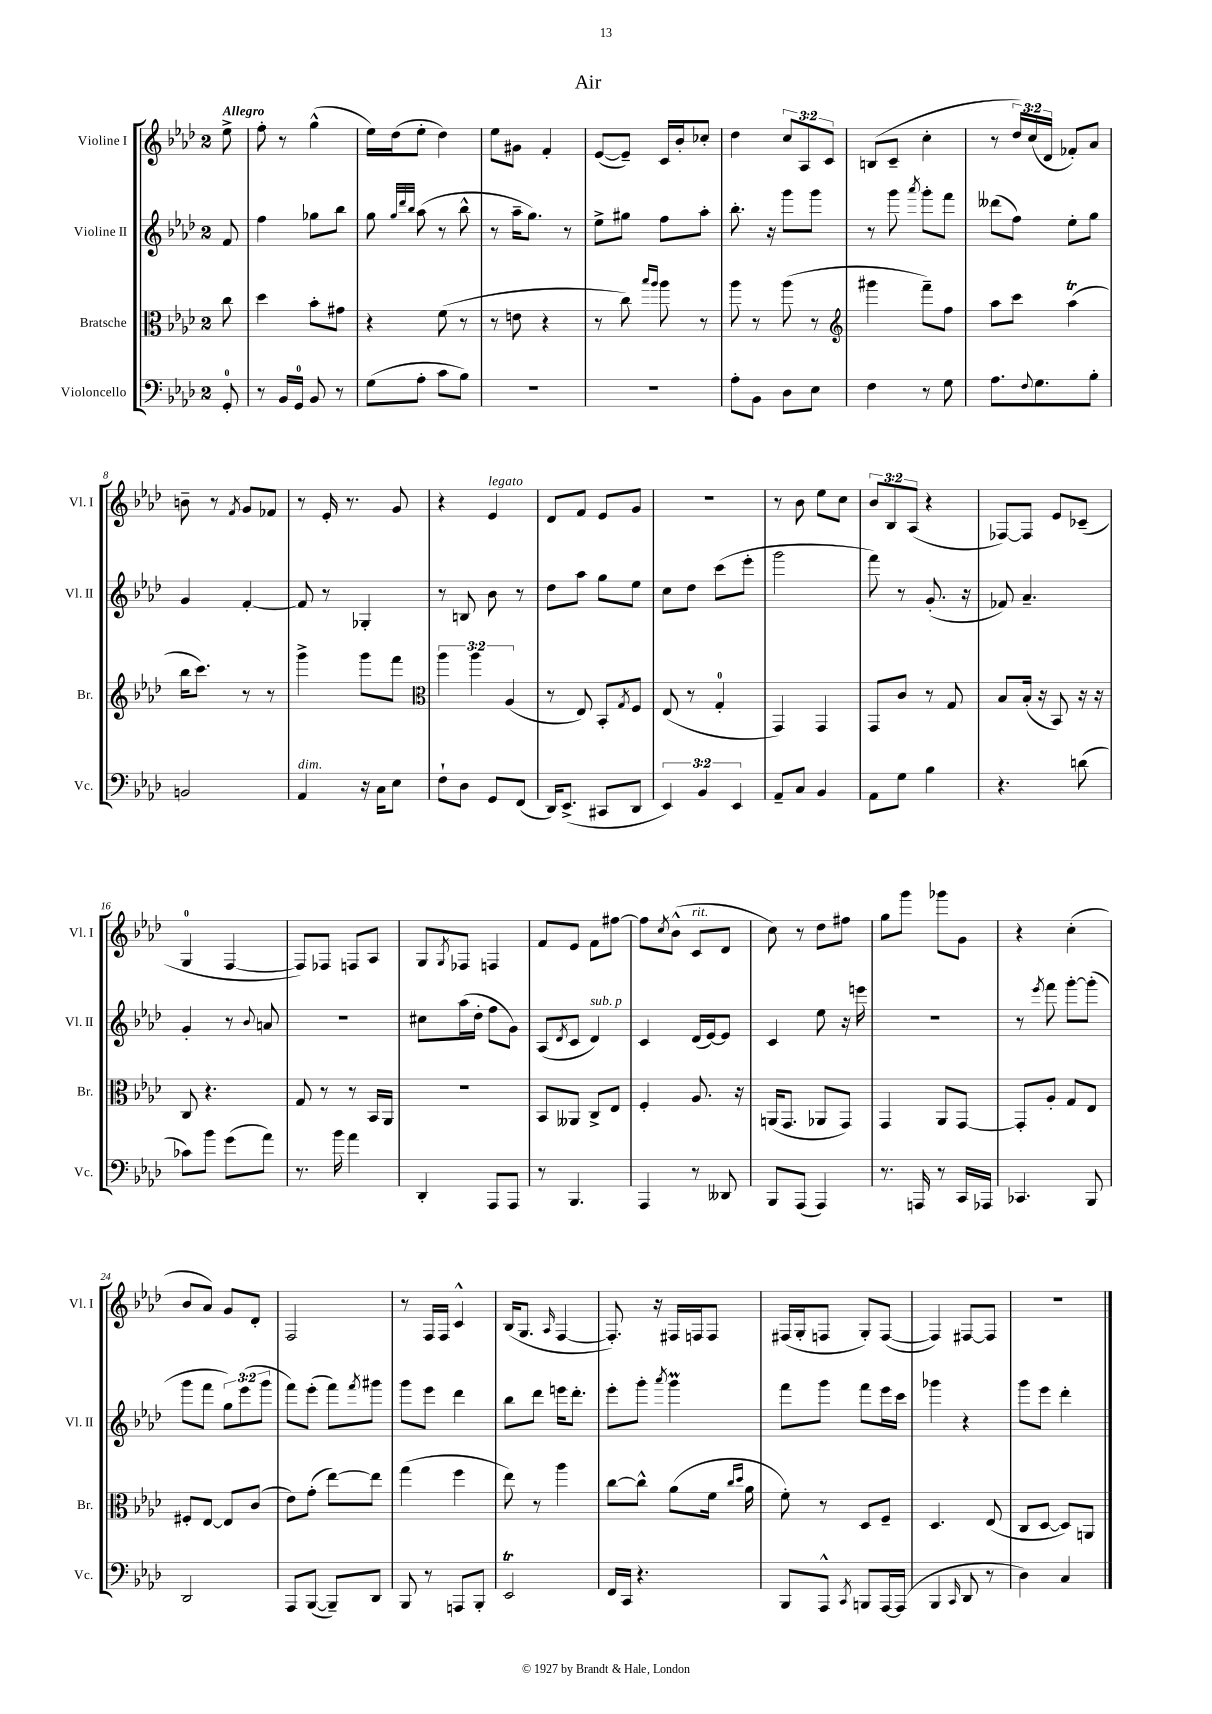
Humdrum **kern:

**kern	**kern	**kern	**kern
*staff4	*staff3	*staff2	*staff1
*clefF4	*clefC3	*clefG2	*clefG2
*k[b-e-a-d-]	*k[b-e-a-d-]	*k[b-e-a-d-]	*k[b-e-a-d-]
*M2/4	*M2/4	*M2/4	*M2/4
8GG'/	8cc\	8f/	8ee-^\
=	=	=	=
8r	4dd-\	4ff\	8ff'\
16BB-/LL	.	.	8r
16GG/JJ	.	.	.
8BB-/	8b-'\L	8gg-\L	(4gg^^\
8r	8g#\J	8bb-\J	.
=	=	=	=
(8G\L	4r	8gg\	16ee-\LL)
.	.	.	(16dd-\J
.	.	32qqgg/LLL	.
.	.	32qqddd-/	.
.	.	32qqbb-/JJJ	.
8A-'\J	.	(8aa-\	8ee-'\J
8c\L	(8f\	8r	4dd-\)
8B-\J)	8r	8bb-^^\	.
=	=	=	=
2r	8r	8r	8ee-\L
.	8e\	16aa-~\LK	8g#\J
.	.	8.gg\J)	.
.	4r	.	4f'/
.	.	8r	.
=	=	=	=
2r	8r	8ee-^\L	([8e-/L
.	8cc\)	8gg#\J	8e-~/]J)
.	16qqbb-/LL	.	.
.	16qqaa-/JJ	.	.
.	8aa-\	8ff\L	16c/LL
.	.	.	16b-'/J
.	8r	8aa-'\J	8cc-'/J
=	=	=	=
8A-'\L	8aa-\	8.bb-'\	4dd-\
8BB-\J	8r	.	.
.	.	16r	.
8D-\L	(8aa-\	8ggg\L	12cc/L
.	.	.	12A-/
8E-\J	8r	8ggg\J	.
.	.	.	12c/J
=	=	=	=
*	*clefG2	*	*
4F\	4ggg#\	8r	(8B/L
.	.	8ggg\	8c~/J
.	.	8qaaa-/	.
8r	8fff~\L)	8ggg'\L	4cc'\
8G\	8ff\J	8fff\J	.
=	=	=	=
8.A-\L	8aa-\L	(8ddd--\L	8r
.	8ccc\J	8ff\J)	24dd-/LL)
.	.	.	(24cc/
8qqF/	.	.	.
8.G\	.	.	.
.	.	.	24d-/JJ
.	(4aa-\	8ee-'\L	8f-'/L)
8B-'\J	.	8gg\J	8a-/J
=	=	=	=
2BB/	16bb-\LK	4g/	8b~\
.	8.ccc\J)	.	.
.	.	.	8r
.	.	.	8qf/
.	8r	[4f'/	8g/L
.	8r	.	8f-/J
=	=	=	=
4AA-/	4ggg^\	8f/]	8r
.	.	8r	16e-'/
.	.	.	8.r
16r	8ggg\L	4G-'/	.
16C\LK	.	.	.
8E-\J	8fff\J	.	8g/
=	=	=	=
*	*clefC3	*	*
8F`\L	6aa-\	8r	4r
8D-\J	.	8B/	.
.	6aa-\	.	.
8GG/L	.	8b-\	4e-/
.	(6A-/	.	.
(8FF/J	.	8r	.
=	=	=	=
16DD-/LK)	8r	8dd-\L	8d-/L
(8.EE-^/J	.	.	.
.	8E-/)	8aa-\J	8f/J
8CC#/L	8BB-'/L	8gg\L	8e-/L
.	8qG/	.	.
8DD-/J	8F/J	8ee-\J	8g/J
=	=	=	=
6EE-/)	(8E-/	8cc\L	2r
.	8r	8dd-\J	.
6BB-/	.	.	.
.	4G'/	(8ccc\L	.
6EE-/	.	.	.
.	.	8eee-'\J	.
=	=	=	=
8AA-~/L	4GG/)	2ggg\	8r
8C/J	.	.	8b-\
4BB-/	4GG/	.	8ee-\L
.	.	.	8cc\J
=	=	=	=
8AA-\L	8GG/L	8fff\)	12b-/L
.	.	.	12B-/
8G\J	8c/J	8r	.
.	.	.	(12A-/J
4B-\	8r	(8.g'/	4r
.	8G/	.	.
.	.	16r	.
=	=	=	=
4.r	8B-/L	8f-/)	[8F-/L)
.	(16B-'/Jk	4.a-~/	8F-/]J
.	16r	.	.
.	8BB-/)	.	8e-/L
(8d\	16r	.	(8c-~/J
.	16r	.	.
=	=	=	=
8c-\L)	8C/	4g'/	4G/
8b-\J	4.r	.	.
(8g\L	.	8r	[4F/
.	.	8qqb-/	.
8a-\J)	.	8a/	.
=	=	=	=
8.r	8G/	2r	8F/]L)
.	8r	.	8F-/J
16b-\	.	.	.
4a-\	8r	.	8F/L
.	16BB-/LL	.	8A-/J
.	16AA-/JJ	.	.
=	=	=	=
4DD-'/	2r	8cc#\L	8G/L
.	.	.	8qG/
.	.	(16aa-\L	8F-/J
.	.	16dd-'\JJ	.
8AAA-/L	.	8ff\L	4F/
8AAA-/J	.	8g\J)	.
=	=	=	=
8r	8BB-/L	(8A-/L	8f/L
.	.	8qd-/	.
4.BBB-/	8AA--/J	8c/J	8e-/J
.	8C^/L	4d-/)	8f\L
.	8E-/J	.	[8ff#\J
=	=	=	=
4AAA-/	4F'/	4c/	8ff#\]L
.	.	.	8qcc/
.	.	.	(8b-^^\J
8r	8.A-/	(16d-/LL	8c/L
.	.	[16e-/J)	.
8DD--/	.	8e-/]J	8d-/J
.	16r	.	.
=	=	=	=
8BBB-/L	(16AA/LK	4c/	8cc\)
.	8.GG/J	.	.
(8AAA-/J	.	.	8r
4AAA-/)	8AA-/L	8ee-\	8dd-\L
.	8GG/J)	16r	8ff#\J
.	.	16eee\	.
=	=	=	=
8.r	4GG/	2r	8gg\L
.	.	.	8ggg\J
16AAA/	.	.	.
8r	8AA-/L	.	8ggg-\L
16CC/LL	[8GG/J	.	8g\J
16AAA-/JJ	.	.	.
=	=	=	=
4.CC-/	8GG'/]L	8r	4r
.	.	8qeee-/	.
.	8A-'/J	8fff\	.
.	8G/L	[8ggg'\L	(4cc'\
8BBB-/	8E-/J	(8ggg'\]J	.
=	=	=	=
2DD-/	8F#'/L	8ggg\L	8b-/L
.	[8E-/J	8fff\J	8a-/J)
.	8E-/]L	12gg\L)	8g/L
.	.	(12eee-\	.
.	(8c/J	.	8d-'/J
.	.	12ggg\J	.
=	=	=	=
8AAA-/L	8e-\L)	8fff\L)	2F/
([8BBB-/J	(8g'\J	(8eee-'\J	.
8BBB-~/]L)	[8ee-\L)	8fff\L)	.
.	.	8qfff/	.
8DD-/J	8ee-\]J	8ggg#\J	.
=	=	=	=
8BBB-/	(4gg\	8ggg\L	8r
8r	.	8eee-\J	16F/LL
.	.	.	16F/JJ
8AAA/L	4ff\	4ddd-\	4c^^/
8BBB-'/J	.	.	.
=	=	=	=
2EE-/	8ee-\)	8bb-\L	(16B-/LK
.	.	.	8.G/J
.	8r	8ddd-\J	.
.	.	.	16qqA-/
.	4aa-\	16eee\LK	[4F/
.	.	8.ddd-'\J	.
=	=	=	=
16FF/LL	[8cc\L	8eee-'\L	8.F'/])
16CC/JJ	.	.	.
4.r	8cc^^\]J	8ggg'\J	.
.	.	.	16r
.	.	8qaaa-/	.
.	(8a-\L	4ggg\	16F#/LL
.	.	.	16F/J
.	16f\Jk	.	8F/J
.	16qqcc/LL	.	.
.	16qqdd-/JJ	.	.
.	16a-\	.	.
=	=	=	=
8BBB-/L	8f'\)	8fff\L	(16F#/LL
.	.	.	16G'/J
8AAA-^^/J	8r	8ggg\J	8F/J
8qCC/	.	.	.
8BBB/L	8D-/L	8fff\L	8G'/L)
[16AAA-/L	8F~/J	16eee-\L	([8F/J
(16AAA-/]JJ	.	16ccc\JJ	.
=	=	=	=
4BBB-/	4.D-/	4ggg-\	4F/])
16qqCC/	.	.	.
8DD-/	.	4r	[8F#/L
8r	(8E-/	.	8F#/]J
=	=	=	=
4D-\)	8C/L	8ggg\L	2r
.	[8D-/J	8eee-\J	.
4C/	8D-/]L)	4ddd-'\	.
.	8AA/J	.	.
==	==	==	==
*-	*-	*-	*-
